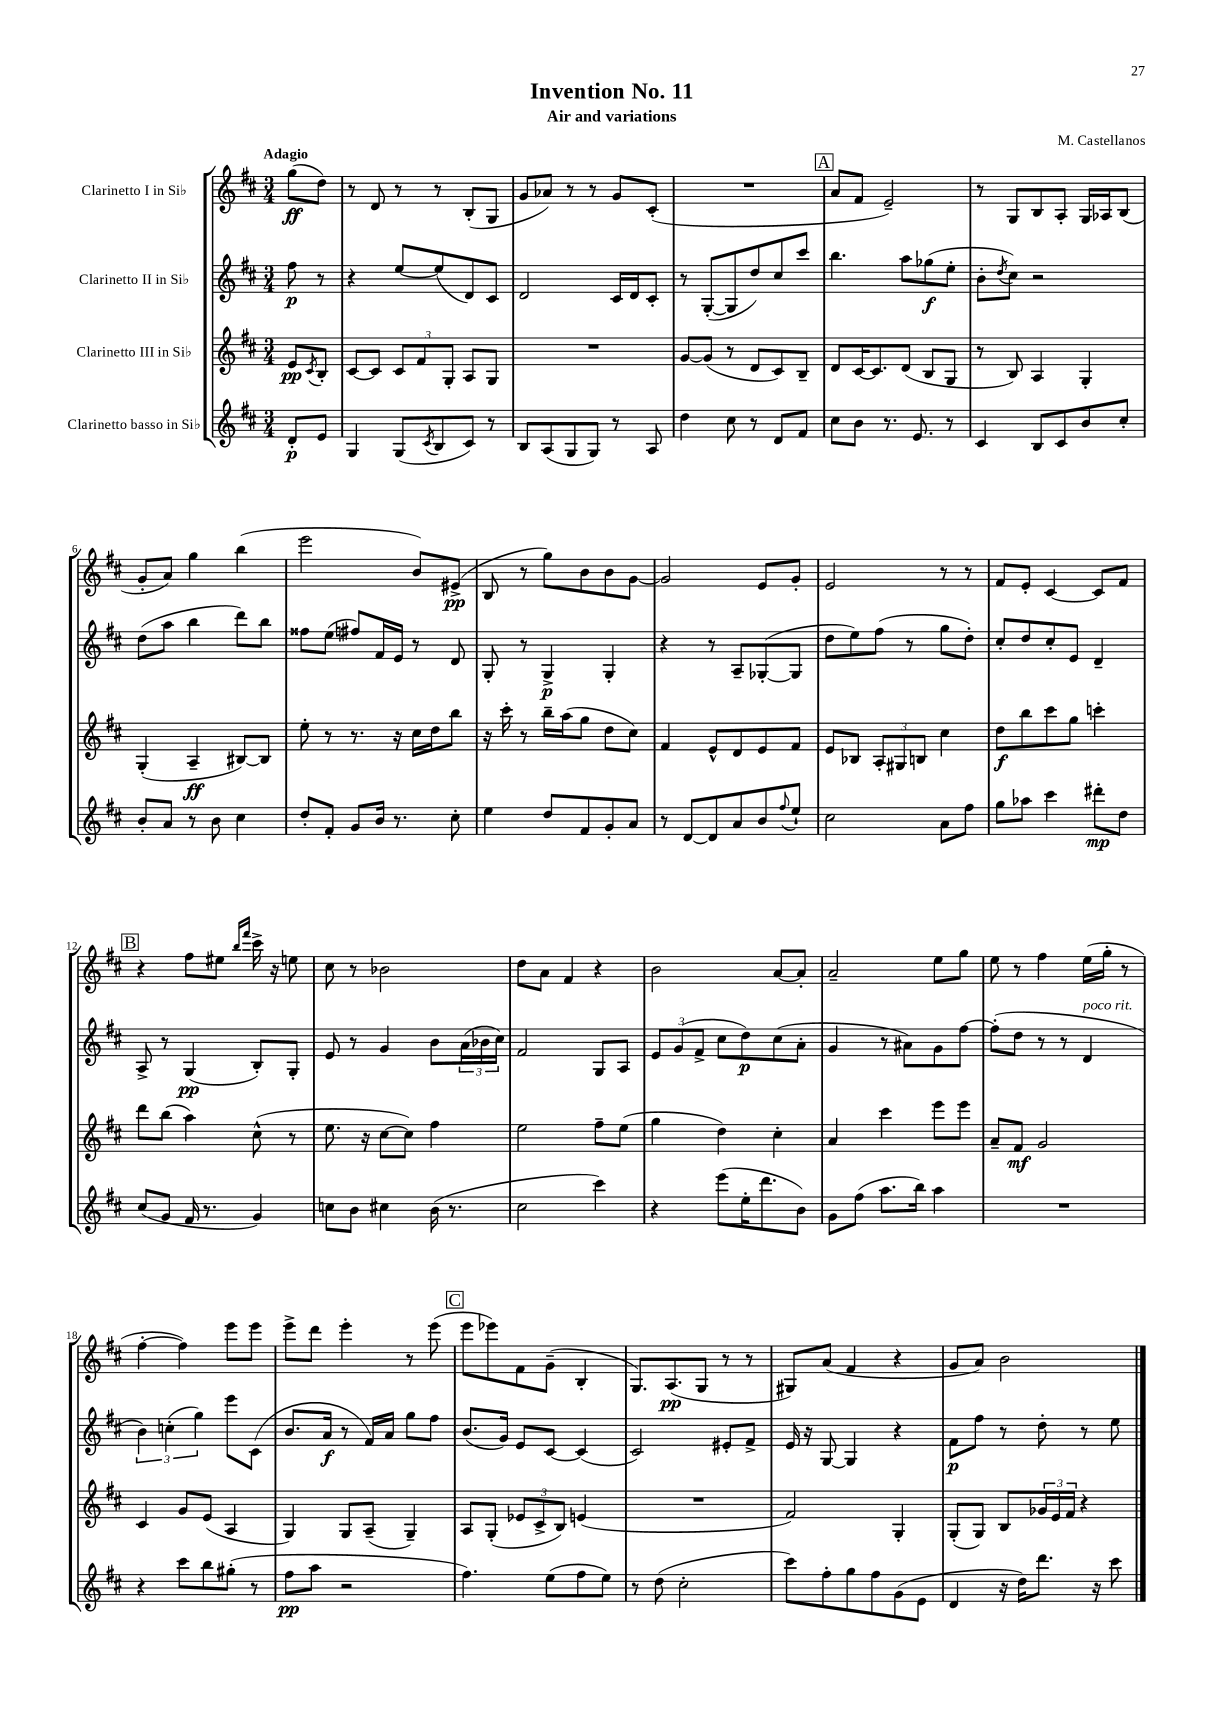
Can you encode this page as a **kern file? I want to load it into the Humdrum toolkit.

**kern	**dynam	**kern	**dynam	**kern	**dynam	**kern	**dynam
*part4	*part4	*part3	*part3	*part2	*part2	*part1	*part1
*staff4	*staff4	*staff3	*staff3	*staff2	*staff2	*staff1	*staff1
*I"Clarinetto basso in Si♭	*	*I"Clarinetto III in Si♭	*	*I"Clarinetto II in Si♭	*	*I"Clarinetto I in Si♭	*
*clefG2	*	*clefG2	*	*clefG2	*	*clefG2	*
*k[f#c#]	*	*k[f#c#]	*	*k[f#c#]	*	*k[f#c#]	*
*M3/4	*	*M3/4	*	*M3/4	*	*M3/4	*
=	=	=	=	=	=	=	=
!	!	!	!	!	!	!LO:TX:a:B:t=Adagio	!
8d'/L	p	8e/L	pp	8ff#\	p	(8gg\L	ff
.	.	8qc#/	.	.	.	.	.
8e/J	.	8B'/J	.	8r	.	8dd\J)	.
=1	=1	=1	=1	=1	=1	=1	=1
4G/	.	[8c#/L	.	4r	.	8r	.
.	.	8c#/J]	.	.	.	8d/	.
(8G/L	.	12c#/L	.	[8ee/L	.	8r	.
.	.	12f#/	.	.	.	.	.
8qc#/	.	.	.	.	.	.	.
8B/	.	.	.	(8ee/]	.	8r	.
.	.	12G'/J	.	.	.	.	.
8c#/J)	.	8A/L	.	8d/)	.	(8B'/L	.
8r	.	8G/J	.	8c#/J	.	8G/J	.
=2	=2	=2	=2	=2	=2	=2	=2
8B/L	.	2.r	.	2d/	.	8g/L	.
(8A/	.	.	.	.	.	8a-X/J)	.
8G/	.	.	.	.	.	8r	.
8G/J)	.	.	.	.	.	8r	.
8r	.	.	.	16c#/LL	.	8g/L	.
.	.	.	.	16d/J	.	.	.
8A/	.	.	.	8c#'/J	.	(8c#'/J	.
=3	=3	=3	=3	=3	=3	=3	=3
4dd\	.	[8g/L	.	8r	.	2.r	.
.	.	(8g/J]	.	([8G'/L	.	.	.
8cc#\	.	8r	.	8G/]	.	.	.
8r	.	8d/L	.	8dd/)	.	.	.
8d/L	.	8c#/)	.	8cc#/	.	.	.
8f#/J	.	8B~/J	.	8ccc#/J	.	.	.
!!LO:REH:place=s1:t=A
=4	=4	=4	=4	=4	=4	=4	=4
8cc#\L	.	8d/L	.	4.bb\	.	8a/L	.
8b\J	.	[16c#/K	.	.	.	8f#/J	.
.	.	8.c#/]	.	.	.	.	.
8.r	.	.	.	.	.	2e~/)	.
.	.	(8d/J	.	8aa\L	.	.	.
8.e/	.	.	.	.	.	.	.
.	.	8B/L	.	(8gg-X\	f	.	.
8r	.	8G/J	.	8ee'\J	.	.	.
=5	=5	=5	=5	=5	=5	=5	=5
4c#/	.	8r	.	8b'\L	.	8r	.
.	.	.	.	8qdd/	.	.	.
.	.	8B/)	.	8cc#\J)	.	8G/L	.
8B/L	.	4A/	.	2r	.	8B/	.
8c#/	.	.	.	.	.	8A'/J	.
8b/	.	4G'/	.	.	.	16G/LL	.
.	.	.	.	.	.	16A-X/J	.
8cc#'/J	.	.	.	.	.	(8B/J	.
!!LO:LB:g=z
=6	=6	=6	=6	=6	=6	=6	=6
8b'/L	.	(4G'/	.	(8dd\L	.	8g'/L	.
8a/J	.	.	.	8aa\J	.	8a/J)	.
8r	.	4A~/	ff	4bb\	.	4gg\	.
8b\	.	.	.	.	.	.	.
4cc#\	.	[8B#X/L)	.	8ddd\L)	.	(4bb\	.
.	.	8B#/J]	.	8bb\J	.	.	.
=7	=7	=7	=7	=7	=7	=7	=7
8dd'/L	.	8ee'\	.	8ff##X\L	.	2eee\	.
8f#'/J	.	8r	.	(8ee\J	.	.	.
8g/L	.	8.r	.	8ff#X/L)	.	.	.
16b/Jk	.	.	.	16f#/L	.	.	.
8.r	.	16r	.	16e/JJ	.	.	.
.	.	16cc#\LL	.	8r	.	8b/L)	.
.	.	16dd\J	.	.	.	.	.
8cc#'\	.	8bb\J	.	8d/	.	(8e#X^/J	pp
=8	=8	=8	=8	=8	=8	=8	=8
4ee\	.	16r	.	8G'/	.	8B/	.
.	.	16ccc#'\	.	.	.	.	.
.	.	8r	.	8r	.	8r	.
8dd/L	.	16bb~\LL	.	4G^/	p	8gg\L)	.
.	.	(16aa\J	.	.	.	.	.
8f#/	.	8gg\J	.	.	.	8b\	.
8g'/	.	8dd\L	.	4G'/	.	8b\	.
8a/J	.	8cc#\J)	.	.	.	[8g\J	.
=9	=9	=9	=9	=9	=9	=9	=9
8r	.	4f#/	.	4r	.	2g/]	.
[8d/L	.	.	.	.	.	.	.
8d/]	.	8e^^/L	.	8r	.	.	.
8a/	.	8d/	.	8A~/L	.	.	.
8b/	.	8e/	.	([8G-X'/	.	8e/L	.
8qqff#/	.	.	.	.	.	.	.
8ee`/J	.	8f#/J	.	8G-/J]	.	8g'/J	.
=10	=10	=10	=10	=10	=10	=10	=10
2cc#\	.	8e/L	.	8dd\L	.	2e/	.
.	.	8B-X/J	.	8ee\)	.	.	.
.	.	12A'/L	.	(8ff#\J	.	.	.
.	.	12G#X/	.	.	.	.	.
.	.	.	.	8r	.	.	.
.	.	12Bn/J	.	.	.	.	.
8a\L	.	4cc#\	.	8gg\L	.	8r	.
8ff#\J	.	.	.	8dd'\J)	.	8r	.
=11	=11	=11	=11	=11	=11	=11	=11
8gg\L	.	8dd\L	f	8cc#'/L	.	8f#/L	.
8aa-X\J	.	8bb\	.	8dd/	.	8e'/J	.
4ccc#\	.	8ccc#\	.	8cc#'/	.	[4c#/	.
.	.	8gg\J	.	8e/J	.	.	.
8ddd#X'\L	mp	4cccn'\	.	4d~/	.	8c#/L]	.
8dd\J	.	.	.	.	.	8f#/J	.
!!LO:LB:g=z
!!LO:REH:place=s1:t=B
=12	=12	=12	=12	=12	=12	=12	=12
(8cc#/L	.	8ddd\L	.	8A^/	.	4r	.
8g/J	.	(8bb\J	.	8r	.	.	.
16f#/	.	4aa\)	.	(4G/	pp	8ff#\L	.
8.r	.	.	.	.	.	.	.
.	.	.	.	.	.	8ee#X\J	.
.	.	.	.	.	.	16qqbb/LL	.
.	.	.	.	.	.	16qqfff#/JJ	.
4g/)	.	(8cc#^^\	.	8B'/L)	.	16ccc#^\	.
.	.	.	.	.	.	16r	.
.	.	8r	.	8G'/J	.	8een\	.
=13	=13	=13	=13	=13	=13	=13	=13
8ccn\L	.	8.ee\	.	8e/	.	8cc#\	.
8b\J	.	.	.	8r	.	8r	.
.	.	16r	.	.	.	.	.
4cc#X\	.	[8cc#\L	.	4g/	.	2b-X\	.
.	.	8cc#\J])	.	.	.	.	.
(16b\	.	4ff#\	.	8b\L	.	.	.
8.r	.	.	.	.	.	.	.
.	.	.	.	(24a\L	.	.	.
.	.	.	.	24b-X\	.	.	.
.	.	.	.	24cc#\JJ)	.	.	.
=14	=14	=14	=14	=14	=14	=14	=14
2cc#\	.	2ee\	.	2f#/	.	8dd\L	.
.	.	.	.	.	.	8a\J	.
.	.	.	.	.	.	4f#/	.
4ccc#\)	.	8ff#~\L	.	8G/L	.	4r	.
.	.	(8ee\J	.	8A/J	.	.	.
=15	=15	=15	=15	=15	=15	=15	=15
4r	.	4gg\	.	12e/L	.	2b\	.
.	.	.	.	(12g/	.	.	.
.	.	.	.	12f#^/J	.	.	.
(8eee\L	.	4dd\)	.	8cc#\L	.	.	.
16ee'\K	.	.	.	8dd\)	p	.	.
8.ddd\	.	.	.	.	.	.	.
.	.	4cc#'\	.	(8cc#\	.	[8a/L	.
8b\J)	.	.	.	8a'\J	.	8a'/J]	.
=16	=16	=16	=16	=16	=16	=16	=16
8g\L	.	4a/	.	4g/	.	2a~/	.
(8ff#\J	.	.	.	.	.	.	.
8.aa\L	.	4ccc#\	.	8r	.	.	.
.	.	.	.	8a#X\L)	.	.	.
16bb\Jk)	.	.	.	.	.	.	.
4aa\	.	8eee\L	.	8g\	.	8ee\L	.
.	.	8eee\J	.	[8ff#\J	.	8gg\J	.
=17	=17	=17	=17	=17	=17	=17	=17
2.r	.	8a~/L	.	(8ff#'\L]	.	8ee\	.
.	.	8f#/J	mf	8dd\J	.	8r	.
.	.	2g/	.	8r	.	4ff#\	.
.	.	.	.	8r	.	.	.
!	!	!	!	!LO:TX:a:i:t=poco rit.	!	!	!
.	.	.	.	4d/	.	(16ee\LL	.
.	.	.	.	.	.	16gg'\JJ	.
.	.	.	.	.	.	8r	.
!!LO:LB:g=z
=18	=18	=18	=18	=18	=18	=18	=18
4r	.	4c#/	.	6b\)	.	[4ff#'\	.
.	.	.	.	(6ccn'\	.	.	.
8ccc#\L	.	8g/L	.	.	.	4ff#\])	.
.	.	.	.	6gg\)	.	.	.
8bb\	.	(8e/J	.	.	.	.	.
(8gg#X'\J	.	4A/	.	8eee\L	.	8eee\L	.
8r	.	.	.	(8c#\J	.	8eee\J	.
=19	=19	=19	=19	=19	=19	=19	=19
8ff#\L	pp	4G/)	.	8.b/L	.	8eee^\L	.
8aa\J	.	.	.	.	.	8ddd\J	.
.	.	.	.	16a/Jk	f	.	.
2r	.	8G/L	.	8r	.	4eee'\	.
.	.	(8A~/J	.	16f#/LL)	.	.	.
.	.	.	.	16a/JJ	.	.	.
.	.	4G~/)	.	8gg\L	.	8r	.
.	.	.	.	8ff#\J	.	(8eee\	.
!!LO:REH:place=s1:t=C
=20	=20	=20	=20	=20	=20	=20	=20
4.ff#\)	.	8A/L	.	(8.b/L	.	8eee\L	.
.	.	(8G'/J	.	.	.	8eee-X\)	.
.	.	.	.	16g/Jk)	.	.	.
.	.	12e-X/L	.	8e/L	.	8f#\	.
.	.	12c#^/	.	.	.	.	.
(8ee\L	.	.	.	[8c#/J	.	(8g~\J	.
.	.	12B/J)	.	.	.	.	.
8ff#\	.	(4en/	.	(4c#/]	.	4B'/	.
8ee\J)	.	.	.	.	.	.	.
=21	=21	=21	=21	=21	=21	=21	=21
8r	.	2.r	.	2c#/)	.	8.G/L)	.
(8dd\	.	.	.	.	.	.	.
.	.	.	.	.	.	(8.A/	pp
2cc#'\	.	.	.	.	.	.	.
.	.	.	.	.	.	8G/J	.
.	.	.	.	8e#X'/L	.	8r	.
.	.	.	.	8f#^/J	.	8r	.
=22	=22	=22	=22	=22	=22	=22	=22
8ccc#\L)	.	2f#/)	.	16e/	.	8G#X/L)	.
.	.	.	.	16r	.	.	.
8ff#'\	.	.	.	[8G/	.	(8a/J	.
8gg\	.	.	.	4G/]	.	4f#/	.
8ff#\	.	.	.	.	.	.	.
(8g\	.	4G'/	.	4r	.	4r	.
8e\J	.	.	.	.	.	.	.
=23	=23	=23	=23	=23	=23	=23	=23
4d/	.	(8G'/L	.	8f#\L	p	8g/L	.
.	.	8G/J)	.	8ff#\J	.	8a/J)	.
16r	.	8B/L	.	8r	.	2b\	.
16dd\KL)	.	.	.	.	.	.	.
8.ddd\J	.	24g-X/L	.	8dd'\	.	.	.
.	.	24e/	.	.	.	.	.
.	.	24f#/JJ	.	.	.	.	.
.	.	4r	.	8r	.	.	.
16r	.	.	.	.	.	.	.
8ccc#\	.	.	.	8ee\	.	.	.
==	==	==	==	==	==	==	==
*-	*-	*-	*-	*-	*-	*-	*-
